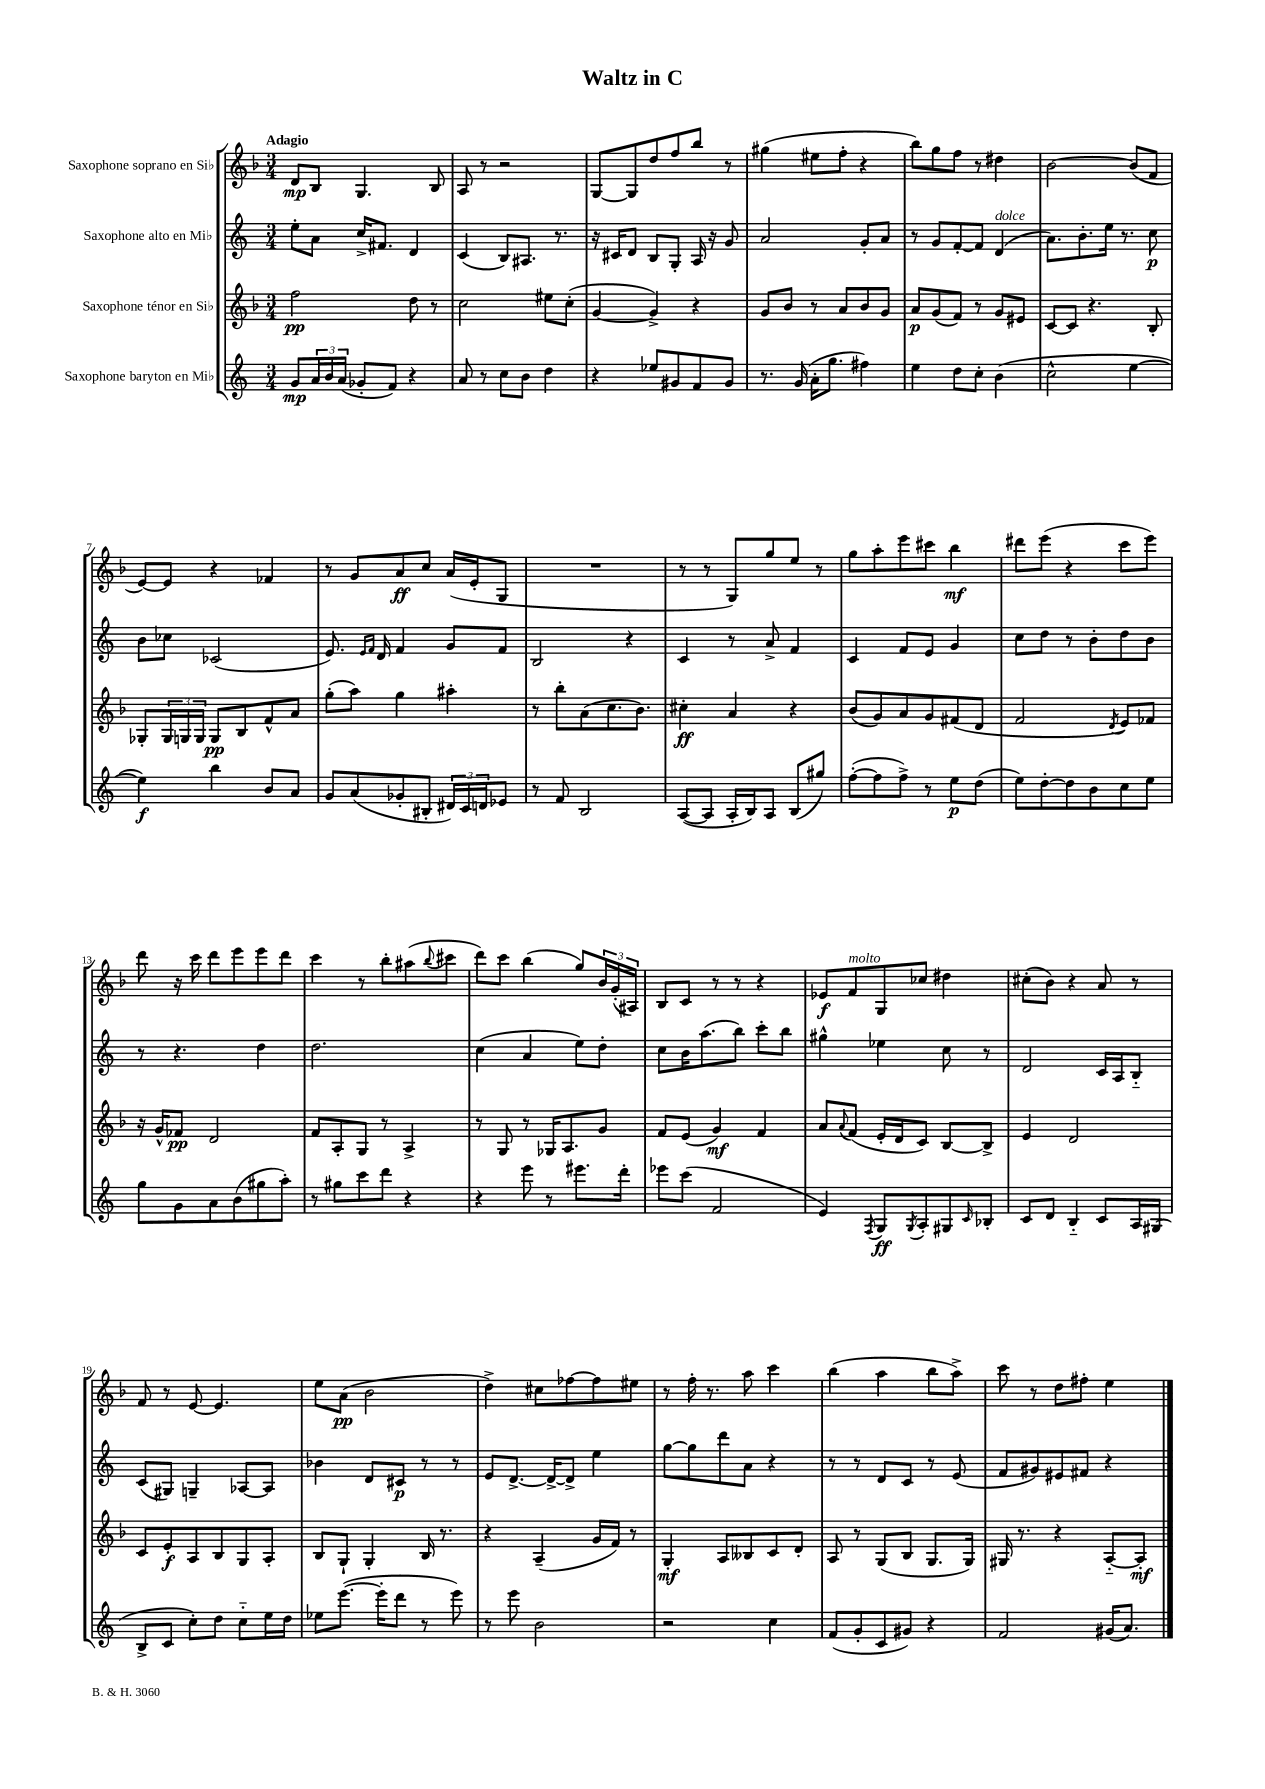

**kern	**kern	**kern	**kern
*staff4	*staff3	*staff2	*staff1
*clefG2	*clefG2	*clefG2	*clefG2
*k[]	*k[b-]	*k[]	*k[b-]
*M3/4	*M3/4	*M3/4	*M3/4
8g	2ff	8ee'	8d
24a	.	8a	8B-
24b	.	.	.
(24a	.	.	.
8g-'	.	16cc^	4.G
.	.	8.f#	.
8f)	.	.	.
4r	8dd	4d	.
.	8r	.	8B-
=	=	=	=
8a	2cc	(4c	8A
8r	.	.	8r
8cc	.	8B)	2r
8b	.	8.A#	.
4dd	8ee#	.	.
.	.	8.r	.
.	(8cc'	.	.
=	=	=	=
4r	[4g	16r	[8G
.	.	16c#	.
.	.	8d	8G]
8ee-	4g^])	8B	8dd
8g#	.	8G'	8ff
8f	4r	16A	8bb-
.	.	16r	.
8g#	.	8g	8r
=	=	=	=
8.r	8g	2a	(4gg#
.	8b-	.	.
(16g	.	.	.
16a'	8r	.	8ee#
8.gg	.	.	.
.	8a	.	8ff'
4ff#)	8b-	8g'	4r
.	8g	8a	.
=	=	=	=
4ee	8a	8r	8bb-)
.	(8g	8g	8gg
8dd	8f)	[8f'	8ff
8cc'	8r	8f]	8r
(4b	8g	(4d	4dd#
.	8e#	.	.
=	=	=	=
2cc^^	[8c	8.a)	[2b-
.	8c]	.	.
.	.	8.b'	.
.	4.r	.	.
.	.	16ee	.
.	.	8.r	.
[4ee	.	.	(8b-]
.	8B-'	8cc	8f
=	=	=	=
4ee])	8G-'	8b	[8e)
.	24G-	8cc-	8e]
.	24G	.	.
.	24G	.	.
4bb	8G	(2c-	4r
.	8B-	.	.
8b	8f^^	.	4f-
8a	8a	.	.
=	=	=	=
8g	(8gg'	8.e)	8r
(8a	8aa)	.	8g
.	.	16qqe	.
.	.	16qqf	.
.	.	16d	.
8g-'	4gg	4f	8a
8B#'	.	.	8cc
24d#)	4aa#'	8g	(16a
24c	.	.	.
.	.	.	16e'
24d	.	.	.
8e-	.	8f	8G
=	=	=	=
8r	8r	2B	2.r
8f	8bb-'	.	.
2B	(8a	.	.
.	8.cc	.	.
.	.	4r	.
.	8.b-)	.	.
=	=	=	=
([8A	4cc#'	4c	8r
8A]	.	.	8r
16A'	4a	8r	8G)
16B)	.	.	.
8A	.	8a^	8gg
(8B	4r	4f	8ee
8gg#)	.	.	8r
=	=	=	=
([8ff'	(8b-	4c	8gg
8ff]	8g)	.	8aa'
8ff^)	8a	8f	8eee
8r	8g	8e	8ccc#
8ee	(8f#	4g	4bb-
(8dd	8d	.	.
=	=	=	=
8ee)	2f	8cc	8ddd#
[8dd'	.	8dd	(8eee
8dd]	.	8r	4r
8b	.	8b'	.
.	8qd	.	.
8cc	8e)	8dd	8ccc
8ee	8f-	8b	8eee)
=	=	=	=
8gg	16r	8r	8ddd
.	16g^^	.	.
8g	8f-	4.r	16r
.	.	.	16ccc
8a	2d	.	8ddd
(8b	.	.	8eee
8gg#	.	4dd	8eee
8aa')	.	.	8ddd
=	=	=	=
8r	8f	2.dd	4ccc
8gg#	8A'	.	.
8ccc	8G	.	8r
8ddd	8r	.	8bb-'
4r	4A^	.	(8aa#
.	.	.	8qqbb-
.	.	.	8ccc#
=	=	=	=
4r	8r	(4cc	8ddd)
.	8G	.	8ccc
8eee	8r	4a	(4bb-
8r	16G-	.	.
.	8.A	.	.
8.eee#	.	8ee)	8gg)
.	8g	8dd'	24b-
.	.	.	(24g'
16ddd'	.	.	.
.	.	.	24A#)
=	=	=	=
8eee-	8f	8cc	8B-
(8ccc	(8e	16b	8c
.	.	(8.aa	.
2f	4g)	.	8r
.	.	8bb)	8r
.	4f	8ccc'	4r
.	.	8bb	.
=	=	=	=
4e)	8a	4gg#^^	8e-
.	8qqa	.	.
.	(8f	.	8f
8qF	.	.	.
8G	16e'	4ee-	8G
.	16d	.	.
8qG	.	.	.
8A'	8c)	.	8cc-
8G#	[8B-	8cc	4dd#
16qqc	.	.	.
8B-'	8B-^]	8r	.
=	=	=	=
8c	4e	2d	(8cc#'
8d	.	.	8b-)
4B'~	2d	.	4r
8c	.	16c	8a
.	.	16A	.
16A	.	8B'~	8r
(16G#	.	.	.
=	=	=	=
8B^	8c	(8c	8f
8c	8e'	8G#)	8r
8cc')	8A	4G~	[8e
8dd	8B-	.	4.e]
8cc'~	8G	[8A-	.
16ee	8A'	8A-]	.
16dd	.	.	.
=	=	=	=
8ee-	8B-	4b-	8ee
([8.eee	8G`	.	(8a
.	4G'	8d	2b-
16eee']	.	.	.
8ddd	.	8c#	.
8r	16B-	8r	.
.	8.r	.	.
8eee)	.	8r	.
=	=	=	=
8r	4r	8e	4dd^)
8eee	.	[8.d^	.
2b	(4A~	.	8cc#
.	.	16d^_	.
.	.	8d^]	[8ff-
.	16g	4ee	8ff-]
.	16f)	.	.
.	8r	.	8ee#
=	=	=	=
2r	4G'	[8gg	8r
.	.	8gg]	16ff'
.	.	.	8.r
.	8A	8ddd	.
.	8B--	8a	8aa
4cc	8c	4r	4ccc
.	8d'	.	.
=	=	=	=
(8f	8A	8r	(4bb-
8g'	8r	8r	.
8c	(8G	8d	4aa
8g#)	8B-	8c	.
4r	8.G	8r	8bb-
.	.	(8e	8aa^)
.	16G)	.	.
=	=	=	=
2f	16G#	8f	8ccc
.	8.r	.	.
.	.	8g#)	8r
.	4r	8e#	8dd
.	.	8f#	8ff#'
(16g#	[8A'~	4r	4ee
8.a)	.	.	.
.	8A']	.	.
==	==	==	==
*-	*-	*-	*-
